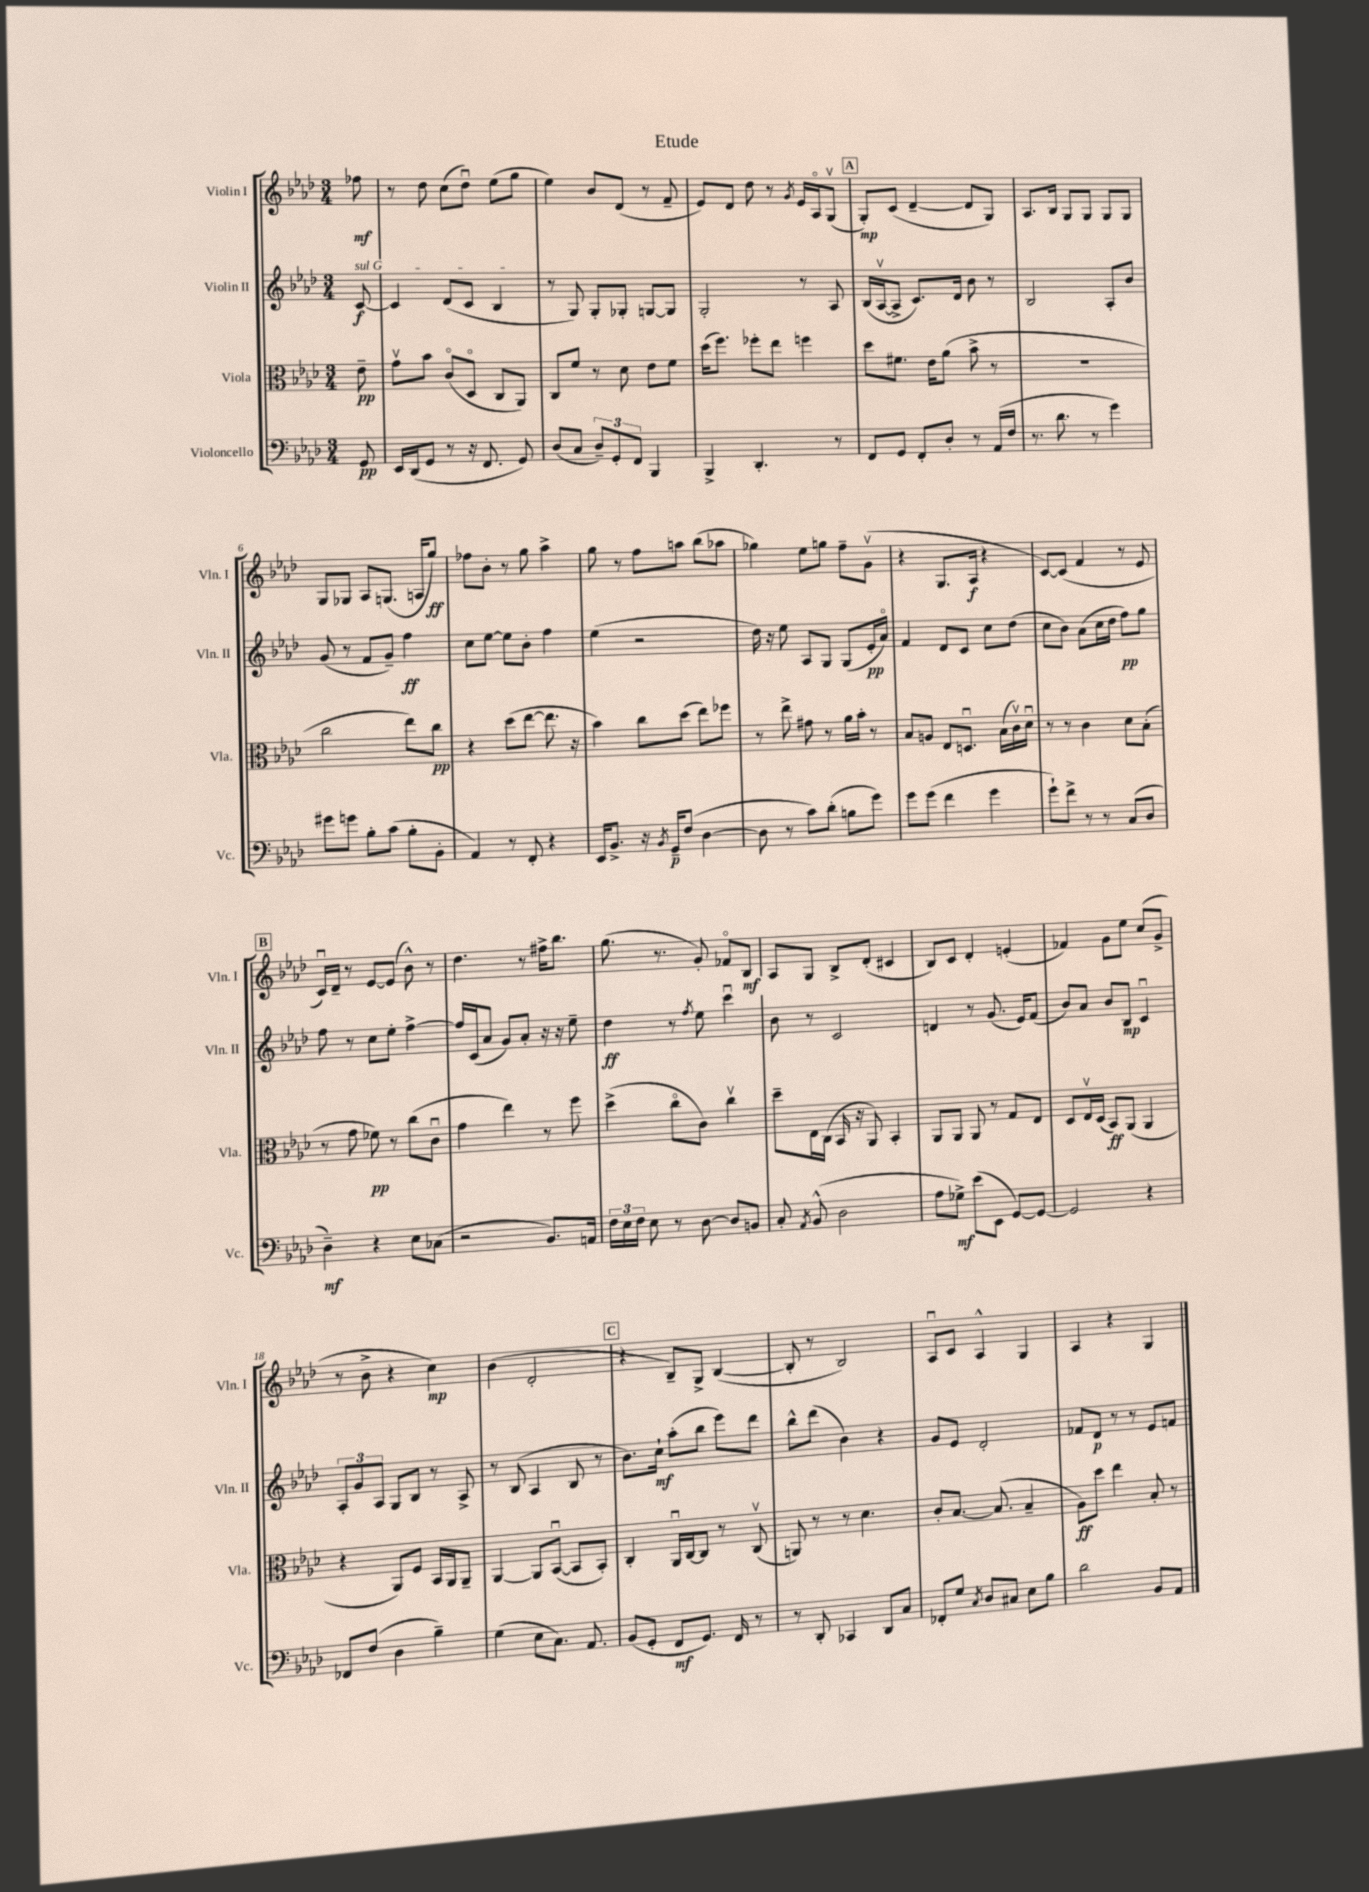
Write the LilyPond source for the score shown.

\header { title = "Etude" }
<<
\new StaffGroup <<
\new Staff = "s0" \with { instrumentName = "Violin I" shortInstrumentName = "Vln. I" } {
    \clef treble \key aes \major \numericTimeSignature \time 3/4 \partial 8
    \autoBeamOff fes''8\mf |
    r8 des''8 c''8[( des''8]\downbow) ees''8[( g''8] |
    ees''4) bes'8[ des'8]( r8 f'8-- |
    ees'8[) des'8] des''8 r8 \acciaccatura { g'8 } ees'16[ aes16\flageolet g8]\upbow( |
    \mark \markup { \box "A" } g8[-.\mp) c'8]( des'4~-- des'8[ g8]) |
    aes8.[ bes16] g8[ g8] g8[ g8] |
    g8[ ges8] aes8[ g8.]( a16[ g''8]\ff) |
    fes''8[ bes'8]-. r8 g''8 aes''4-> |
    g''8 r8 f''8[ a''8] bes''8[( aes''8] |
    ges''4) ees''8[ g''8] f''8[-- g'8]\upbow( |
    r4 g8.[ aes16]\f r4 |
    c'8[~) c'8]( f'4 r8 ees'8 |
    \mark \markup { \box "B" } c'16[\downbow) des'16]-- r8 ees'8[~ ees'8]( bes'8-^) r8 |
    des''4. r8 fis''16[-> bes''8.] |
    g''8.( r8. g'8-.) fes'8[\flageolet bes8]\mf |
    aes8[ g8] bes8[-> des'8]-.( cis'4 |
    bes8[) c'8] des'4-. e'4-.( |
    fes'4) g'8[ ees''8] c''8[( g'8]-> |
    r8 bes'8-> r4 c''4\mp) |
    bes'4( des'2-. |
    \mark \markup { \box "C" } r4 bes8[--) g8]-> bes4~( |
    bes8-. r8 bes2) |
    aes8[\downbow c'8] aes4-^ g4 |
    aes4 r4 g4 \bar "|." |
}
\new Staff = "s1" \with { instrumentName = "Violin II" shortInstrumentName = "Vln. II" } {
    \clef treble \key aes \major \numericTimeSignature \time 3/4 \partial 8
    \autoBeamOff \once \override TextSpanner.bound-details.left.text = \markup { \italic "sul G" } c'8~\f\startTextSpan |
    c'4 des'8[( c'8] bes4\stopTextSpan |
    r8 g8) g8[-. ges8]-. g8[~ g8] |
    g2-. r8 aes8 |
    \mark \markup { \box "A" } bes16[( aes16~\upbow aes8]-> c'8.[) des'16] bes'8 r8 |
    bes2 aes8[-. bes'8] |
    g'8( r8 f'8[ g'8]--) f''4\ff |
    c''8[ ees''8]~ ees''8[ bes'8]-. f''4 |
    ees''4( r2 |
    des''16) r16 ees''8 aes8[ g8] g8[( ees'16-.\pp aes'16]\flageolet) |
    f'4 des'8[ c'8] c''8[ des''8]( |
    c''8[ bes'8]) aes'8[( c''16 des''16] f''8[\pp) g''8] |
    \mark \markup { \box "B" } f''8 r8 c''8[ ees''8]-. f''4~-> |
    f''16[ c'16( aes'8] g'8[) aes'8]-. r16 r16 ees''8-- |
    des''4\ff r8 \acciaccatura { f''8 } ees''8 c'''4\downbow |
    bes'8 r8 c'2 |
    d'4 r8 g'8.( ees'16[) f'8]( |
    bes'8[) aes'8] bes'8[ bes8]\mp c'4\downbow |
    \tuplet 3/2 { aes8[-. g'8 aes8] } g8[ bes8] r8 aes8-> |
    r8 bes8( aes4 bes8 r8 |
    \mark \markup { \box "C" } bes'8.[) c''16]-!\mf aes''8[-.( bes''8] ees'''8[) des'''8] |
    bes''8[-^ des'''8]( bes'4) r4 |
    g'8[ ees'8] des'2-. |
    fes'8[ des'8]\p r8 r8 ees'8[ f'8] \bar "|." |
}
\new Staff = "s2" \with { instrumentName = "Viola" shortInstrumentName = "Vla." } {
    \clef alto \key aes \major \numericTimeSignature \time 3/4 \partial 8
    \autoBeamOff ees'8--\pp |
    g'8[\upbow bes'8] c'8[\flageolet( des8]\flageolet c8[ aes,8]) |
    c8[ f'8] r8 des'8 ees'8[ f'8] |
    des''16[( f''8.]) fes''8[-. ees''8] f''4 |
    \mark \markup { \box "A" } des''8[ fis'8.] ees'16[ aes'8]( bes'8-> r8 |
    R2. |
    c''2 ees''8[) c''8]\pp |
    r4 des''8[( ees''8]~ ees''8. r16 |
    bes'4) c''8[ des''8]( ees''8[) fes''8] |
    r8 ees''8-> gis'8 r8 aes'16[ bes'16]-. r8 |
    bes8[ a8] ees8[ d8.]\downbow bes16[( c'16\upbow) des'16]\downbow |
    r8 r8 c'4 des'8[ bes8]-.( |
    \mark \markup { \box "B" } r8 g'8 fes'8\pp) r8 c''8[( c'8]\downbow |
    g'4 ees''4) r8 f''8 |
    des''4->( c''8[\flageolet c'8]) c''4\upbow |
    des''8[-- ees16 c16]( bes,16 r16 aes,8) bes,4-. |
    aes,8[ aes,8] aes,8 r8 g8[ ees8] |
    des8[ ees16\upbow des16]( bes,8[\ff) aes,8]( aes,4 |
    r4 aes,8[) f8] bes,16[ aes,16 aes,8]-- |
    aes,4~ aes,8[ bes,8]~\downbow( bes,8[ bes,8]-.) |
    \mark \markup { \box "C" } c4-. aes,16[\downbow c16~ c8] r8 c8\upbow( |
    a,8) r8 r8 des'4. |
    c'8[-. bes8.]~ bes8.( bes4-- |
    aes8[\ff) des''8] ees''4 bes8-. r8 \bar "|." |
}
\new Staff = "s3" \with { instrumentName = "Violoncello" shortInstrumentName = "Vc." } {
    \clef bass \key aes \major \numericTimeSignature \time 3/4 \partial 8
    \autoBeamOff g,8\pp |
    ees,16[ des,16( g,8] r8 r16 f,8. g,8) |
    des8[( c8] \tuplet 3/2 { des8[--) g,8-. f,8] } bes,,4 |
    bes,,4-> des,4.-. r8 |
    \mark \markup { \box "A" } f,8[ g,8] f,8[-. des8]-. r8 aes,16[( f16] |
    r8. des'8. r8 g'4) |
    gis'8[ g'8] bes8[-. c'8]( bes8[-. bes,8]-. |
    aes,4) r8 f,8-. r4 |
    ees,16[ bes,8.]-> r16 \acciaccatura { bes,8 } g,16[--\p f8]( des4~ |
    des8 r8 c'8[) des'8]-.( b8[ g'8]) |
    g'8[ g'8]( f'4 g'4 |
    g'8[-!) f'8]-> r8 r8 c8[( des8] |
    \mark \markup { \box "B" } des4--\mf) r4 ees8[ ces8]( |
    r2 bes,8.[) a,16] |
    \tuplet 3/2 { f16[ ees16 f16] } ees8 r8 des8~ des8[ b,8] |
    c8-. \acciaccatura { aes,8 } bes,8-^( des2 |
    aes8[ ges8]->\mf) ees'8[( ees,8] g,8[~) g,8]~ |
    g,2 r4 |
    fes,8[ f8]( des4 bes4--) |
    g4( ees8[ c8.]) aes,8. |
    \mark \markup { \box "C" } bes,8[( g,8]-. f,8[\mf g,8.]) f,16 r8 |
    r8 des,8-. ces,4 des,8[ c8] |
    fes,8[-. g8] \acciaccatura { c8 } des8[ cis8] ees8[ bes8] |
    des'2 bes,8[ aes,8] \bar "|." |
}
>>
>>
